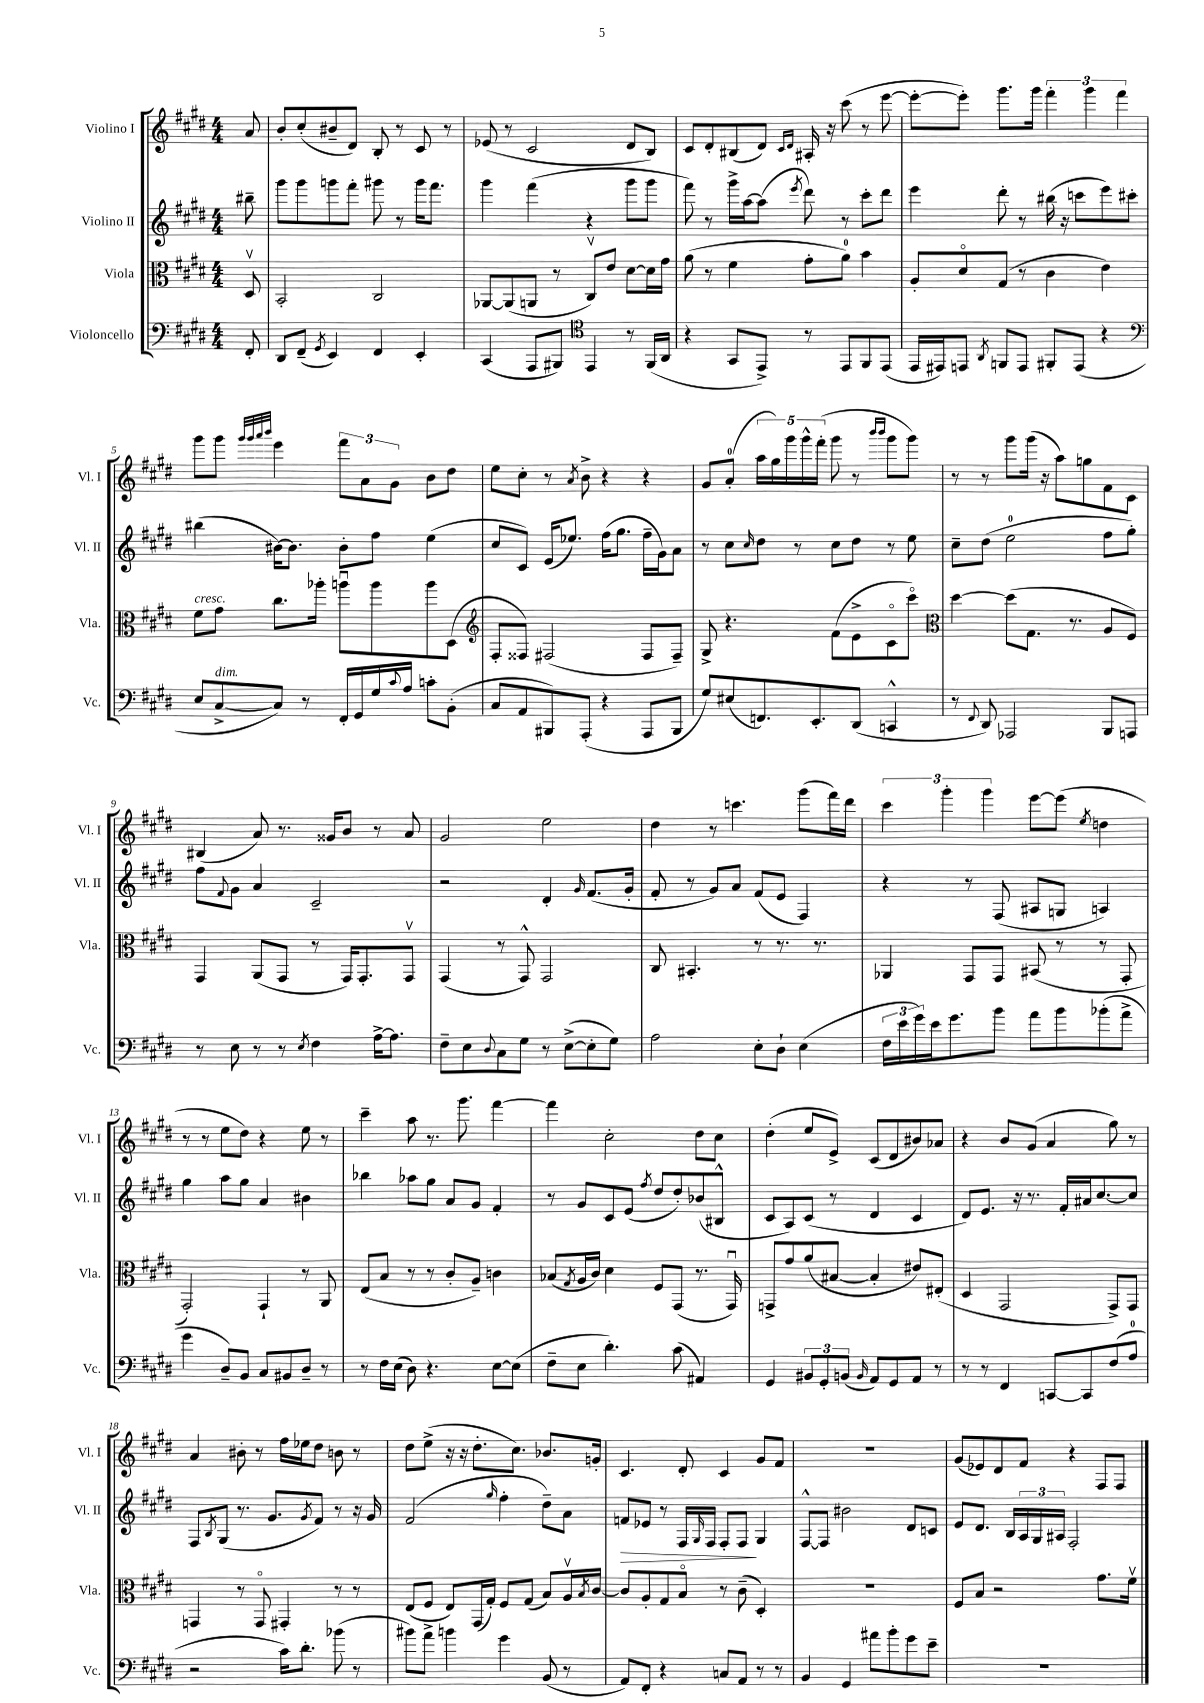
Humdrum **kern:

**kern	**kern	**kern	**kern
*staff4	*staff3	*staff2	*staff1
*clefF4	*clefC3	*clefG2	*clefG2
*k[f#c#g#d#]	*k[f#c#g#d#]	*k[f#c#g#d#]	*k[f#c#g#d#]
*M4/4	*M4/4	*M4/4	*M4/4
8FF#'	8D#v	8bb#~	8a
=	=	=	=
8DD#	2BB'	8ggg#	8b'
(8FF#~	.	8ggg#	(8cc#'
8qGG#	.	.	.
4EE)	.	8ggg	8b#~
.	.	8fff#'	8d#)
4FF#	2C#	8ggg#	8B'
.	.	8r	8r
4EE'	.	16ggg#	8c#
.	.	8.fff#	.
.	.	.	8r
=	=	=	=
(4CC#	[8AA-	4ggg#	(8e-
.	(8AA-]	.	8r
8AAA	8AA	(4fff#	2c#
8BBB#)	8r	.	.
*clefC4	*	*	*
4EE	8C#v)	4r	.
.	8e	.	.
8r	[8d#	8ggg#	8d#
(16FF#	16d#]	8ggg#	8B)
16AA	16g#	.	.
=	=	=	=
4r	(8a	8fff#)	8c#
.	8r	8r	8d#'
8GG#	4f#	16ggg#^	(8B#
.	.	[16aa	.
8EE^)	.	(8aa]	8d#)
.	.	.	16qqc#
.	.	8qeee	16qqd#
8r	8g#'	8ddd#)	16A#'
.	.	.	16r
8EE	8a)	8r	(8ccc#
8FF#	4b	8ccc#'	8r
(8EE	.	8ddd#	[8eee
=	=	=	=
16EE	8A'	4eee	8eee'_
16EE#)	.	.	.
8EE	8d#o	.	8eee'])
8qAA	.	.	.
8FF	(8G#	8ddd#'	8.ggg#
8EE	8r	8r	.
.	.	.	16ggg#
8FF#'	4c#	(16bb#	6fff#'
.	.	16r	.
(8EE	.	8ccc	.
.	.	.	6ggg#
4r	4e)	8eee)	.
.	.	.	6fff#
.	.	8ccc#'	.
=	=	=	=
*clefF4	*	*	*
8E	8f#	(4bb#	8ggg#
[8C#^	8g#	.	8ggg#
.	.	.	32qqggg#
.	.	.	32qqggg#
.	.	.	32qqaaa
.	.	.	32qqbbb
8C#])	8.cc#	[16b#)	4eee
.	.	8.b#]	.
8r	.	.	.
.	16aa-'	.	.
16FF#'	8aau	8b#'	12fff#
16GG#	.	.	.
.	.	.	12a
16G#	8aa	8ff#	.
.	.	.	12g#
8qqc#	.	.	.
16A	.	.	.
8c'	8aa	(4ee	8b
(8BB'	(8D#	.	8dd#
=	=	=	=
*	*clefG2	*	*
8C#	8F#'	8cc#	8ee
8AA	8F##)	8c#)	8cc#'
8BBB#)	(2F#	(16e	8r
.	.	8.ee-)	.
.	.	.	8qa
(8AAA'	.	.	8b^
4r	.	(16ff#	4r
.	.	8.gg#	.
8AAA	8F#	16ff#~	4r
.	.	16g#)	.
8BBB#	8F#~)	8a	.
=	=	=	=
8G#)	8G#^	8r	8g#
(8E#	4.r	8cc#	(8a'
.	.	16qqcc#	.
8.FF)	.	8dd#	20aa
.	.	.	20gg#)
.	.	.	20ggg#
.	.	8r	.
.	.	.	20ggg#^^
8.EE'	.	.	.
.	.	.	(20fff#'
.	(8f#	8cc#	8ggg#
(8DD#	8e^	8dd#	8r
.	.	.	16qqbbb
.	.	.	16qqbbb
4CC^^	8c#o	8r	8ggg#
.	8ccc#o)	8ee	8ggg#)
=	=	=	=
*	*clefC3	*	*
8r	[4dd#	8cc#~	8r
8qqFF#	.	.	.
8DD#)	.	(8dd#	8r
2AAA-	(8dd#]	2ee	8ggg#
.	8.G#	.	(16ggg#
.	.	.	16r
.	.	.	8aa)
.	8.r	.	.
.	.	.	8gg
8BBB	8A	8ff#	8f#
8AAA	8F#)	8gg#')	8c#
=	=	=	=
8r	4GG#	8ff#	(4B#
.	.	8qqf#	.
8E	.	8g#	.
8r	(8AA	4a	8a)
8r	8GG#	.	8.r
8qE	.	.	.
4F#	8r	2c#~	.
.	.	.	16g##
.	16GG#)	.	8b
.	8.GG#'	.	.
[16A^	.	.	8r
8.A]	.	.	.
.	8GG#v	.	8a
=	=	=	=
8F#~	(4GG#	2r	2g#
8E	.	.	.
8qqD#	.	.	.
8C#	8r	.	.
8G#	8GG#^^)	.	.
8r	2GG#	4d#'	2ee
([8E^	.	.	.
.	.	16qqg#	.
8E']	.	(8.f#	.
8G#)	.	.	.
.	.	16g#'	.
=	=	=	=
2A	8C#	8f#'	4dd#
.	4.BB#'	8r	.
.	.	8g#)	8r
.	.	8a	4.ccc
8E'	8r	(8f#	.
8D#`	8.r	8e	.
(4E	.	4F#)	(8ggg#
.	8.r	.	.
.	.	.	16fff#)
.	.	.	16ddd#
=	=	=	=
24F#	4AA-	4r	6ccc#
24e	.	.	.
24g#)	.	.	.
16e	.	.	.
.	.	.	6ggg#'
8.g#	.	.	.
.	8GG#	8r	.
.	.	.	6ggg#
8b	8GG#	(8F#	.
8a	(8BB#	8A#	[8eee
8b	8r	8G	(8eee]
.	.	.	8qee
(8b-'	8r	4A)	4dd
8a^	8GG#'	.	.
=	=	=	=
4g#	2GG#')	4gg#	8r
.	.	.	8r
8D#~)	.	8aa	8ee
8BB	.	8gg#	8dd#)
8C#	4GG#`	4a	4r
8BB#	.	.	.
8D#~	8r	4b#	8ee
8r	8AA	.	8r
=	=	=	=
8r	(8E	4bb-	4ccc#~
16F#	8B	.	.
(16E	.	.	.
8D#)	8r	8aa-	8aa
4.r	8r	8gg#	8.r
.	8c#'	8a	.
.	.	.	8.ggg#
.	8A~)	8g#	.
[8E	4c	4f#'	[4fff#
(8E]	.	.	.
=	=	=	=
8F#~	(8B-	8r	4fff#]
.	8qG#	.	.
8E	16A	8g#	.
.	16c#)	.	.
4.d#')	4d#	8c#	2cc#'
.	.	(8e	.
.	.	8qff#	.
.	8F#	8dd#	.
(8c#	(8GG#	8dd#')	.
4AA#)	8.r	(8b-	8dd#
.	.	8B#^^	8cc#
.	16GG#u)	.	.
=	=	=	=
4GG#	8GG^	8c#	(4dd#'
.	8g#	8A)	.
12BB#	(8a	(8c#	8ee
12GG#'	.	.	.
.	[8B#	8r	8e^)
(12BB	.	.	.
16qqBB	.	.	.
8AA)	4B#']	4d#	(8c#
8GG#	.	.	8d#
8AA	8e#)	4c#	8b#)
8r	(8E#'	.	8a-
=	=	=	=
8r	4D#	8d#)	4r
8r	.	8.e	.
4FF#	2GG#	.	8b
.	.	16r	.
.	.	8.r	(8g#
[8CC	.	.	4a
.	.	16f#'	.
8CC]	.	16a#	.
.	.	[8.cc#	.
(8F#	8GG#^)	.	8gg#)
8A	8GG#	8cc#]	8r
=	=	=	=
2r	4GG	8F#	4a
.	.	8qB	.
.	.	(8G#	.
.	8r	8.r	8b#'
.	8GGo	.	8r
.	.	8.g#	.
16c#)	4GG#'	.	16ff#
8.d#'	.	.	16ee-
.	.	8qg#	.
.	.	8f#)	8dd#
(8b-	8r	8r	8b
8r	8r	16r	8r
.	.	16g#	.
=	=	=	=
8b#)	(8E	(2f#	8dd#
8a^	8F#	.	(8ee^
4b	8E)	.	16r
.	.	.	16r
.	(16GG#	.	8.dd#'
.	16G#')	.	.
.	.	16qqgg#	.
4g#	8F#	4ff#'	.
.	.	.	8.cc#)
.	(8G#	.	.
(8BB	8B)	8dd#~)	8.b-
8r	16Av	8a	.
.	8qB	.	.
.	[16c#	.	16g'
=	=	=	=
8AA)	8c#]	8f	4.c#
8FF#'	8A'	8e-	.
4r	8G#	8r	.
.	8Bo	16F#	8d#'
.	.	16qqG#	.
.	.	16F#	.
8C	8r	8F#'	4c#
8AA	(8c#~	8F#	.
8r	4D#')	4G#	8g#
8r	.	.	8f#
=	=	=	=
4BB	1r	[8F#^^	1r
.	.	8F#]	.
4GG#	.	2b#	.
8a#	.	.	.
8b'	.	.	.
8g#	.	8d#	.
8e~	.	8c	.
=	=	=	=
1r	8F#	8e	(8g#
.	8B	8.d#	8e-)
.	2r	.	8d#
.	.	16B	.
.	.	24A	8f#
.	.	24G#	.
.	.	24A#	.
.	.	2F#'	4r
.	8.g#	.	8F#
.	.	.	8F#
.	16f#v	.	.
==	==	==	==
*-	*-	*-	*-
